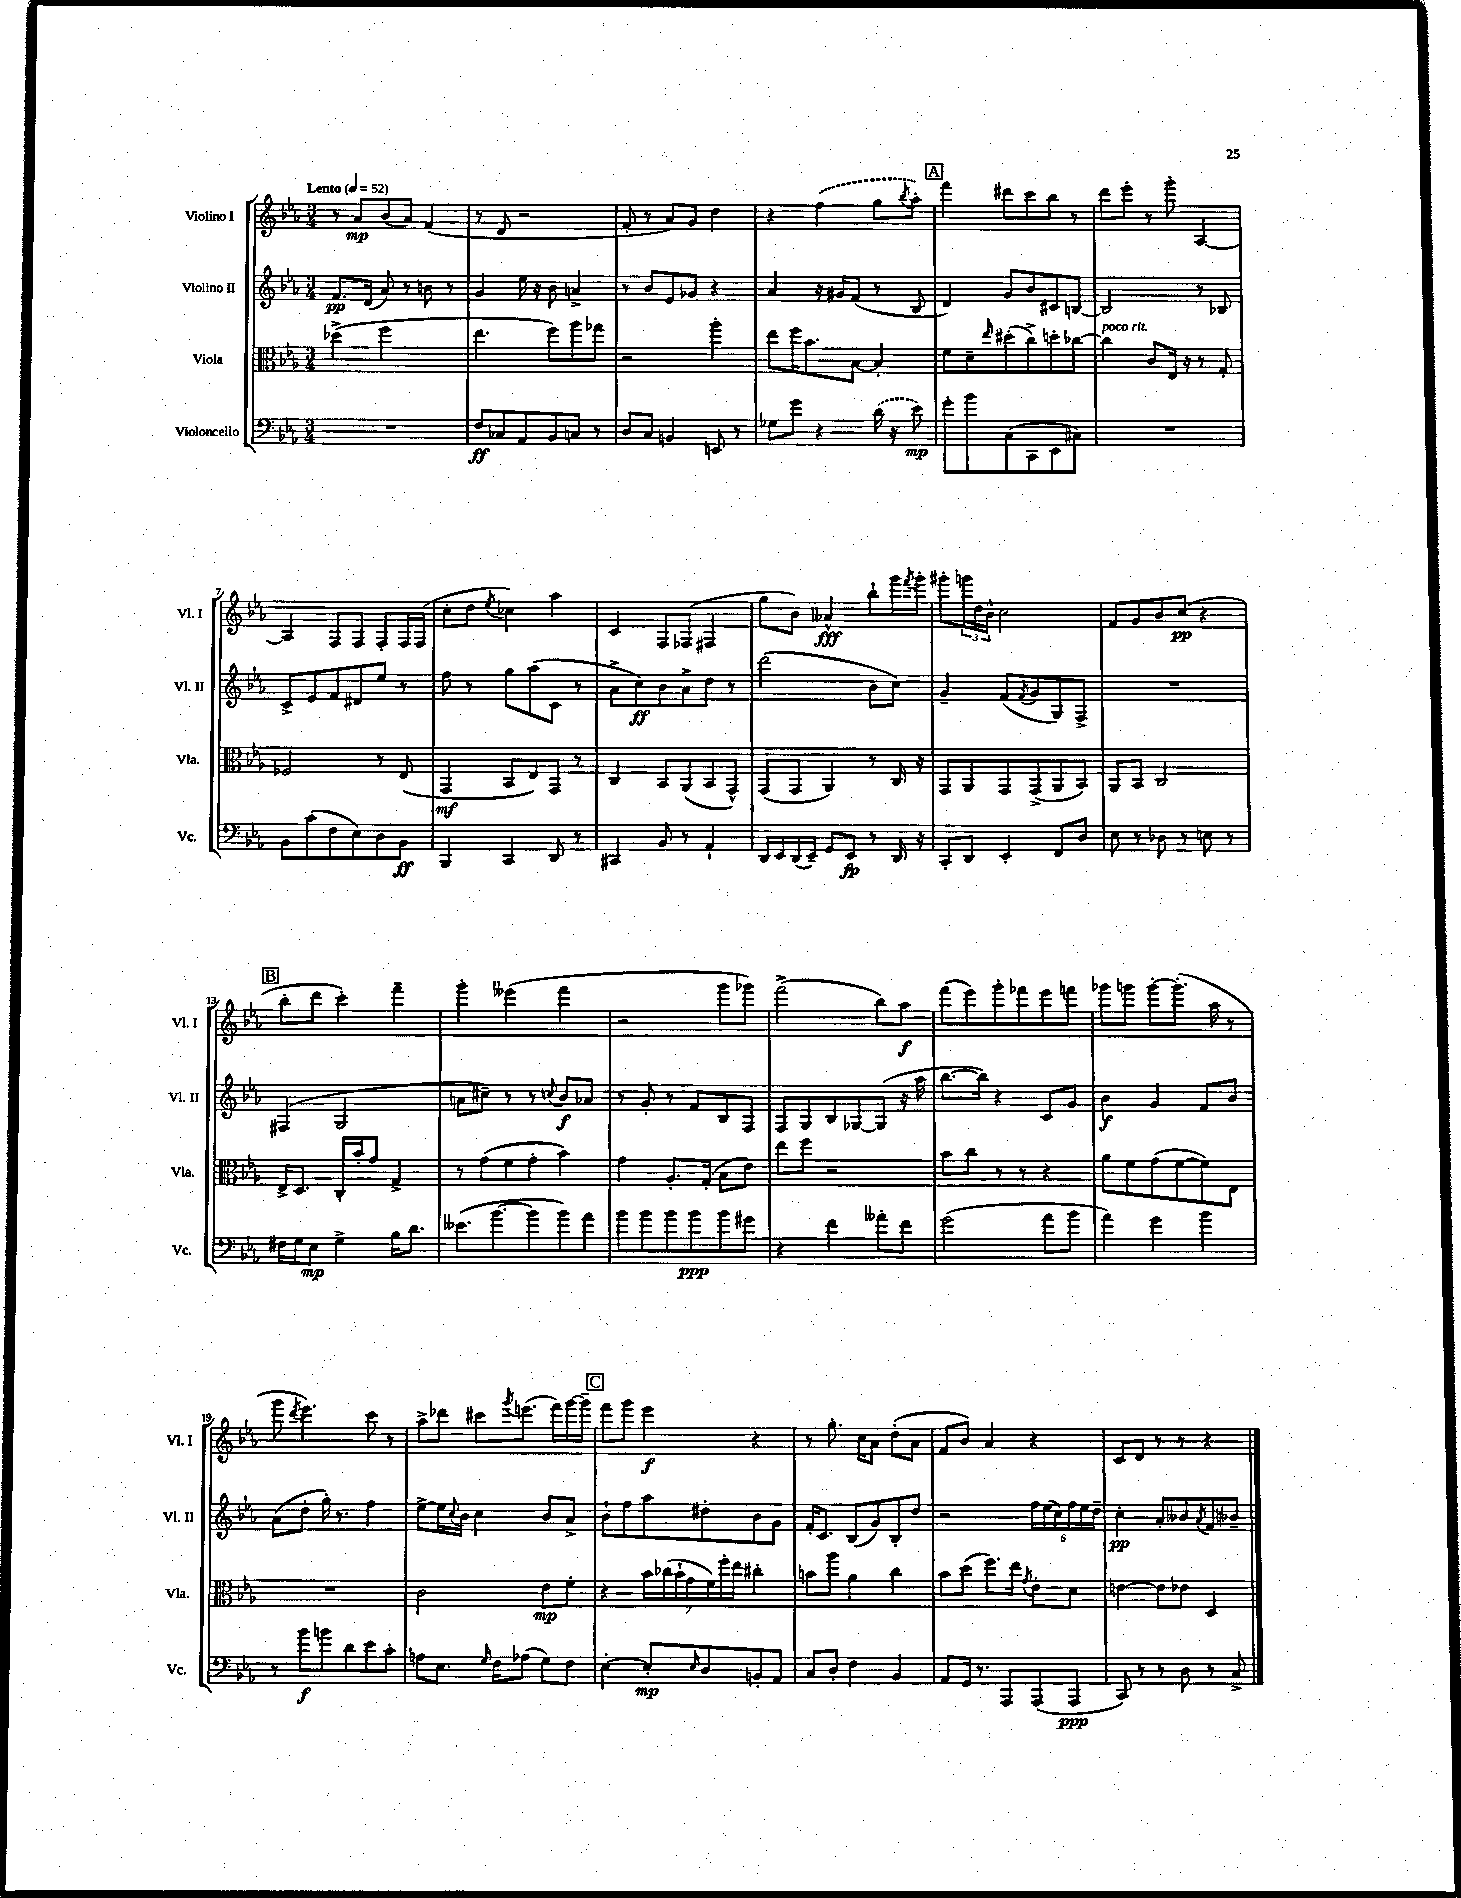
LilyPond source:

<<
\new StaffGroup <<
\new Staff = "s0" \with { instrumentName = "Violino I" shortInstrumentName = "Vl. I" } {
    \clef treble \key ees \major \numericTimeSignature \time 3/4 \tempo "Lento" 4 = 52
    r8 aes'8\mp bes'8( aes'8) f'4( |
    r8 d'8 r2 |
    f'8-. r8 aes'8) g'8 d''4 |
    r4 \once \slurDashed f''4( g''8 \acciaccatura { bes''8 } aes''8-.) |
    \mark \markup { \box "A" } f'''4 dis'''8 c'''8 bes''8 r8 |
    d'''8 ees'''8-. r8 g'''8-. aes4~ |
    aes4 f8 f8 f8-. f16 f16( |
    c''8-. d''8 \acciaccatura { ees''8 } ces''4) aes''4 |
    c'4 f8 fes8( fis4 |
    g''8 bes'8) aeses'4-^\fff bes''8-! g'''16 \acciaccatura { f'''8 } g'''16-. |
    gis'''8-. \tuplet 3/2 { g'''16 d''16 bes'16-^ } c''2 |
    f'8 g'8 bes'8 c''8\pp( r4 |
    \mark \markup { \box "B" } bes''8-. d'''8 c'''4-.) f'''4-- |
    g'''4-. eeses'''4( f'''4 |
    r2 g'''8 ges'''8) |
    f'''2->( bes''8) aes''8\f |
    f'''8( ees'''8) g'''8-. fes'''8 ees'''8 f'''8 |
    ges'''8 g'''8 g'''8~-. g'''8.-.( aes''16 r8 |
    g'''8 \acciaccatura { d'''8 } ees'''4.) c'''8 r8 |
    aes''8-> des'''8 cis'''8 \acciaccatura { g'''8 } e'''8.( f'''16) g'''16~ g'''16-- |
    \mark \markup { \box "C" } f'''8 g'''8 ees'''4\f r4 |
    r8 g''8.-. c''16 aes'8 d''8-.( aes'8 |
    f'8 bes'8) aes'4 r4 |
    c'8 d'8 r8 r8 r4 \bar "|." |
}
\new Staff = "s1" \with { instrumentName = "Violino II" shortInstrumentName = "Vl. II" } {
    \clef treble \key ees \major \numericTimeSignature \time 3/4
    f'8.\pp d'16( aes'8) r8 b'8 r8 |
    g'4 ees''16 r16 bes'8 a'4-> |
    r8 bes'8 ees'8 ges'8 r4 |
    aes'4 r16 gis'16 f'8( r8 bes8 |
    \mark \markup { \box "A" } d'4) g'8 bes'8 cis'8 b8~ |
    b2 r8 bes8 |
    c'8-> ees'8 f'8 dis'8 ees''8 r8 |
    f''8 r8 g''8 aes''8( c'8 r8 |
    aes'8-> c''8\ff) bes'8 aes'8-> d''8 r8 |
    d'''2( bes'8 c''8) |
    g'4-- f'8( \acciaccatura { f'8 } g'8 g8) f8-> |
    R2. |
    \mark \markup { \box "B" } fis4( g2 |
    a'8 cis''8--) r8 r8 \appoggiatura { c''8 } bes'8\f aes'8 |
    r8 g'8-. r8 f'8 bes8 f8 |
    f8 g8 bes8 ges8~ ges8( r16 aes''16 |
    bes''8.~ bes''16) r4 c'8 g'8 |
    bes'4\f g'4 f'8 bes'8 |
    aes'8( d''8-. g''16-.) r8. f''4 |
    ees''8~-> ees''16 \appoggiatura { c''8 } bes'16 c''4 bes'8 aes'8-> |
    \mark \markup { \box "C" } bes'8-! f''8 aes''8 dis''8-. bes'8 g'8 |
    f'16-. c'8. bes8( g'8) bes8-. d''8 |
    r2 \tuplet 6/4 { f''16 ees''16( c''16) f''16 ees''16 d''16-- } |
    c''4-.\pp aes'8-. beses'8 \acciaccatura { aes'8 } f'8 bes'8-- \bar "|." |
}
\new Staff = "s2" \with { instrumentName = "Viola" shortInstrumentName = "Vla." } {
    \clef alto \key ees \major \numericTimeSignature \time 3/4
    des''4->( f''2 |
    ees''4. f''8) aes''8 ges''8 |
    r2 aes''4-. |
    ees''8 f''16 bes'8. bes8~ bes4-. |
    \mark \markup { \box "A" } f'8 d'8-- \grace { ees''16 } dis''8-.( c''8->) d''8-. ces''8~ |
    ces''4^\markup { \italic "poco rit." } c'8 ees16 r16 r8 g8-. |
    fes2 r8 ees8( |
    g,4\mf bes,8 ees8) g,8 r8 |
    c4 bes,8 aes,8( bes,8 g,8-^) |
    g,8( g,8 aes,4) r8 c16 r16 |
    g,8 aes,8 g,8 g,8->( aes,8 bes,8) |
    aes,8 bes,8 c2 |
    \mark \markup { \box "B" } ees16-> d8. c16-. bes'16-. g'8 g4-> |
    r8 g'8( f'8 g'8-. bes'4) |
    g'4 aes8.-. g16-.( bes8 ees'8) |
    ees''8 f''8 r2 |
    bes'8 c''8 r8 r8 r4 |
    aes'8 f'8 g'8( f'8~ f'8) ees8 |
    R2. |
    c'2 ees'8\mp f'8-. |
    \mark \markup { \box "C" } r4 \tuplet 7/4 { bes'16 ces''16( bes'16-! g'16 f'16) f''16-. ees''16 } cis''4-. |
    b'8 aes''8 aes'4 c''4 |
    bes'8 d''8( f''8.) ees''16 \acciaccatura { g'8 } ees'8-. d'8 |
    e'4~ e'8 ees'8 d4 \bar "|." |
}
\new Staff = "s3" \with { instrumentName = "Violoncello" shortInstrumentName = "Vc." } {
    \clef bass \key ees \major \numericTimeSignature \time 3/4
    R2. |
    f8\ff ces8 aes,8 bes,8 c8 r8 |
    d8 c8 b,4 e,8 r8 |
    ges8 g'8 r4 \once \slurDashed d'16( r16 ees'8\mp) |
    \mark \markup { \box "A" } g'8-. bes'8 c8( c,8 ees,8 cis8) |
    R2. |
    bes,8 c'8( f8 ees8) d8 bes,8\ff |
    bes,,4 c,4 d,8 r8 |
    cis,4 bes,8 r8 aes,4-! |
    d,16 ees,16 d,16( ees,16--) g,8 ees,8\fp r8 d,16 r16 |
    c,8-. d,8 ees,4-. f,8 d8 |
    ees8 r8 des8 r8 e8 r8 |
    \mark \markup { \box "B" } fis16 g16 ees8\mp g4-> bes16 d'8. |
    eeses'8.( bes'8.~ bes'8 bes'8) aes'8 |
    bes'8 bes'8 bes'8 bes'8\ppp bes'8 gis'8 |
    r4 f'4 aeses'8-. f'8 |
    g'2( aes'8 bes'8 |
    aes'4) g'4 bes'4 |
    r8 bes'8\f b'8 d'8 ees'8 c'8-. |
    a8 ees8. \grace { g16 } f16 aes8( g8) f8 |
    \mark \markup { \box "C" } ees4~-. ees8-.\mp \grace { ees16 } d8 b,8-. aes,8 |
    c8 d8-. f4 bes,4 |
    aes,8 g,16 r8. aes,,8 aes,,8( aes,,8\ppp |
    c,8) r8 r8 d8 r8 c8-> \bar "|." |
}
>>
>>
